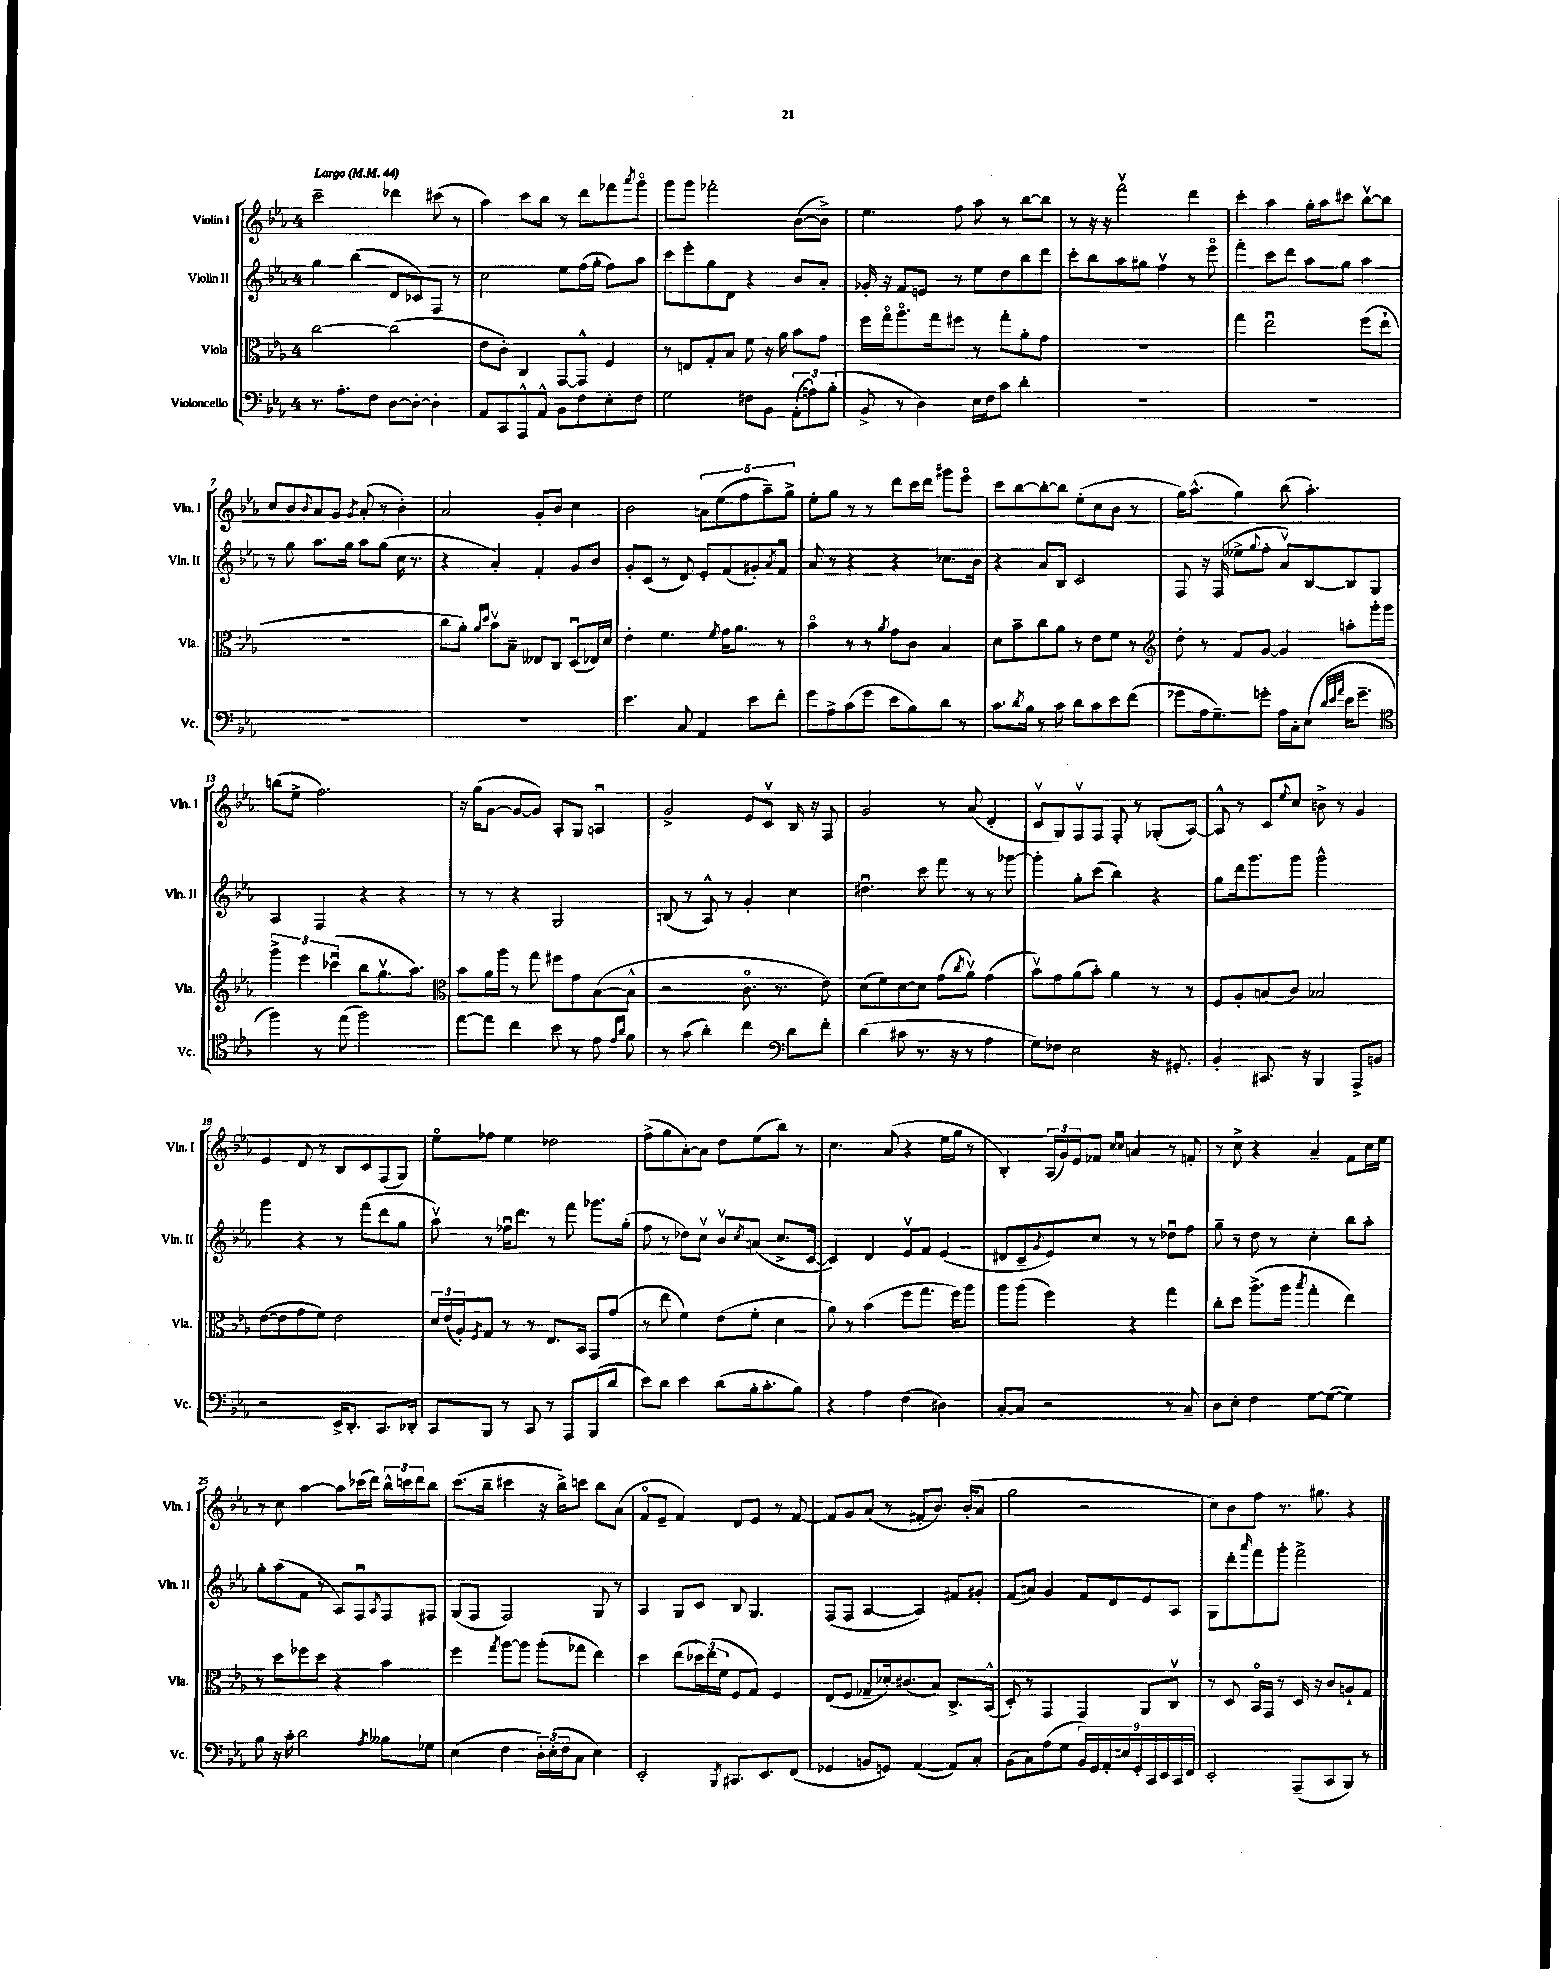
<<
\new StaffGroup <<
\new Staff = "s0" \with { instrumentName = "Violin I" shortInstrumentName = "Vln. I" } {
    \clef treble \key ees \major \once \override Staff.TimeSignature.style = #'single-digit \time 4/4 \tempo "Largo" 4 = 44
    c'''2-- des'''4 cis'''8( r8 |
    aes''4) c'''8 bes''8 r8 d'''8 fes'''8 \acciaccatura { aes'''8 } g'''8\flageolet |
    g'''8 g'''8 fes'''2-. bes'8~( bes'8->) |
    ees''4. f''8 aes''8 r8 bes''8~ bes''8 |
    r8 r16 r16 f'''2\upbow d'''4 |
    c'''4-. aes''4 g''16-. aes''16 cis'''8 bes''8~\upbow bes''8 |
    c''8 bes'8 \appoggiatura { bes'8 } aes'8 g'8 \acciaccatura { g'8 } aes'8-.( r8 bes'4-.) |
    aes'2 g'8-. bes'8 c''4 |
    bes'2 \tuplet 5/4 { a'8 ees''8( f''8 aes''8--) g''8-> } |
    ees''8-. g''8 r8 r8 d'''8 c'''16 d'''16 gis'''8 ees'''8\flageolet |
    c'''8 bes''8~ bes''8~-. bes''8 ees''8-.( c''8 bes'8 r8 |
    g''16) aes''8.-^( g''4) bes''8( aes''4.-.) |
    b''8( ees''8-> f''2.) |
    r16 g''16( g'8~ g'8~ g'8) aes8-. g8 a4\downbow |
    g'2-> ees'8 c'8\upbow bes16 r16 f8 |
    g'2 r8 aes'8( d'4-. |
    c'8\upbow g8) f8\upbow f8 f8-. r8 ges8-.( aes8~) |
    aes8-^ r8 c'8 \appoggiatura { ees''8 } c''8 b'8-> r8 g'4 |
    ees'4 d'8 r8 bes8 c'8 f8( g8) |
    ees''8\flageolet fes''8 ees''4 des''2 |
    f''8->( g''8 aes'8~-.) aes'8 d''8 ees''8( bes''8) r8 |
    c''4. aes'8( r4 ees''16 g''16 r8 |
    bes4-.) \tuplet 3/2 { aes16( g'16) ees'16 } fes'8 \grace { c''16 c''16 } a'4 r8 f'8-. |
    r8 c''8-> r4 aes'4-- f'8 c''16 ees''16 |
    r8 c''8 aes''4~ aes''8 ces'''16( d'''16) \tuplet 3/2 { bes''16-^ c'''16 d'''16 } bes''8 |
    c'''8.( bes''16-- cis'''4 r16 bes''16->) c'''8 bes''8 aes'8( |
    f'8\flageolet ees'8-- f'4) d'8 ees'8 r8 f'8~ |
    f'8 g'8 aes'8( r8 fis'8-. bes'8.) bes'16-.( aes'8 |
    g''2 r2 |
    c''8) bes'8 f''8 r8. gis''8. r4 \bar "|." |
}
\new Staff = "s1" \with { instrumentName = "Violin II" shortInstrumentName = "Vln. II" } {
    \clef treble \key ees \major \once \override Staff.TimeSignature.style = #'single-digit \time 4/4
    g''4 bes''4( d'8 ces'8) f8 r8 |
    c''2 ees''8 f''16( g''16-. f''8) aes''8 |
    c'''8 ees'''8-. g''8 d'8 r4 bes'8 aes'8-. |
    ges'16-. r16 f'8 e'8 r8 ees''8 d''8 bes''8 d'''8 |
    c'''8-. bes''8 aes''8 gis''8 f''4\upbow r8 ees'''8\flageolet |
    f'''4-. c'''8 d'''8 aes''8 g''8 aes''4 |
    r8 g''8 aes''8. g''16 aes''8 g''8( c''16 r8. |
    r4 aes'4-.) f'4-. g'8 bes'8 |
    g'8-. c'8( r8 d'8) ees'8-. f'8( gis'8-.) \acciaccatura { aes'8 } f'8\downbow |
    aes'8 r8 r4 r4 ces''8. bes'16 |
    r4 aes'8 bes8 c'2 |
    f8 r16 f16( eeses''8-> \appoggiatura { g''8 } f''8-. aes'8\upbow) bes8~ bes8 g8 |
    aes4 f4 r4 r4 |
    r8 r8 r4 g2 |
    b8( r8 aes8-^) r8 g'4-. c''4 |
    dis''4.\downbow c'''8 f'''8 r8 r8 ges'''8~ |
    ges'''4-. g''8-. c'''8( bes''4) r4 |
    g''8 d'''16 g'''8. g'''8 g'''2-^ |
    g'''4 r4 r8 f'''8( d'''8 g''8 |
    aes''8\upbow) r8 fes''16\downbow d'''8. r8 f'''8 ges'''8. g''16-.( |
    f''8 r8 des''8) c''8\upbow bes'8\upbow \acciaccatura { c''8 } a'8( c''8.-> c'16~ |
    c'4) d'4 ees'8\upbow f'8 ees'4( |
    dis'8 c'8-- \acciaccatura { g'8 } ees'8) c''8 r8 r8 des''8\downbow f''8 |
    g''8-- r8 d''8 r8 c''4-. bes''8 aes''8-. |
    g''8-. aes''8( f'8 r8 aes8) f8\downbow \acciaccatura { aes8 } f8 fis8 |
    g8( f8 f2) g8 r8 |
    aes4 g8 c'8 bes8 g4. |
    f8( f8 aes4~ aes4) fis'8 gis'8-. |
    f'8( a'8) g'4 f'8 d'8 ees'8 aes8 |
    g8 d'''8-. \grace { aes'''16 } f'''8 g'''8-. f'''2-> \bar "|." |
}
\new Staff = "s2" \with { instrumentName = "Viola" shortInstrumentName = "Vla." } {
    \clef alto \key ees \major \once \override Staff.TimeSignature.style = #'single-digit \time 4/4
    c''2~ c''2( |
    ees'8 c'8-.) c4 g,8~ g,8-^ f4 |
    r8 e8 g8-. bes8 f'8 r16 aes'16 bes'8 g'8 |
    f''16 g''16\flageolet aes''8.\flageolet g''16 fis''8 r8 g''8-. aes'8-. g'8 |
    R1 |
    g''4 ees''2\downbow f''8( ees''8-! |
    R1 |
    c''8 aes'8-.) \grace { aes'16 d''16 } bes'8\upbow bes8-- eeses8 c8 d8\downbow( ees16) d'16 |
    ees'4-. f'4. \acciaccatura { f'8 } g'16 aes'8. r8 |
    bes'4\flageolet r8 r8 \acciaccatura { aes'8 } g'8 c'8 bes4 |
    d'8 bes'8-- c''8 aes'8 r8 ees'8 f'8 r8 |
    \clef treble d''8-. r8 f'8 g'8~ g'4 a''8-. g'''16-. g'''16 |
    \tuplet 3/2 { g'''4-> ees'''4 ces'''4\downbow( } bes''8 g''8.\upbow aes''8.) |
    \clef alto bes'8 aes'16 aes''16 r8 g''8 fis''8 g'8 bes8~( bes8-^ |
    r2 c'8.\flageolet r8. ees'8) |
    d'8( f'8) d'8~ d'8 g'8( \acciaccatura { c''8 } aes'8\upbow) g'4( |
    bes'8\upbow) g'8 aes'8( bes'8-.) aes'4 r8 r8 |
    f8 aes8-. b8( c'8) bes2 |
    ees'8~( ees'8 g'8 f'8) ees'2 |
    \tuplet 3/2 { d'16 ees'16( aes16-.) } \acciaccatura { f8 } g8 r8 r8 ees8. bes,16 g,8 g'8( |
    r8 ees''8 f'4) ees'8( f'8-. d'4 |
    aes'8) r8 bes'4( f''8 g''8. f''16) aes''8 |
    aes''8 aes''8( f''4) r4 g''4 |
    c''8-. d''8 aes''8.->( aes''16 \acciaccatura { bes''8 } g''4-. ees''4) |
    r8 d''8 fes''8 d''8 r4 bes'4 |
    f''4 \acciaccatura { g''8 } aes''8~ aes''8 aes''8-.( ges''8 ees''4) |
    d''4 ees''8( \tuplet 3/2 { des''16) ees''16( f'16 } f8 g8) f4 |
    ees8( f8 ges8-- des'16-.) cis'8.( bes8) c8.-> bes,16-^( |
    d8-.) r8 g,4 g,4 aes,8 c8\upbow |
    r8 d8 bes,16\flageolet g,16 r8 d16 r16 c'8 a8-! g8 \bar "|." |
}
\new Staff = "s3" \with { instrumentName = "Violoncello" shortInstrumentName = "Vc." } {
    \clef bass \key ees \major \once \override Staff.TimeSignature.style = #'single-digit \time 4/4
    r8. aes8.-. f8 d8~ d8~-. d4-. |
    aes,8 c,8 aes,,8-^ aes,8-^ bes,8 f8 ees8-. f8 |
    g2 fis8 bes,8 \tuplet 3/2 { aes,8-.( a8) bes8-.( } |
    bes,8-> r8 d4) ees16 f16 c'8 d'4-. |
    R1 |
    R1 |
    R1 |
    R1 |
    ees'4. c8 aes,4 ees'8 f'8-. |
    g'8 aes8-> c'8( g'8 ees'8 bes8) d'8 r8 |
    c'8. \acciaccatura { d'8 } bes16 r8 c'8 d'8 c'8 ees'8 f'8( |
    ges'8 aes16 g8.--) g'8-. aes16 c16-. ees8( \grace { d'32 ees'32 aes'32 } ees'16 g'8.-- |
    \clef tenor f''4) r8 ees''8( f''2) |
    ees''8~ ees''8 c''4 bes'8 r8 ees'8 \grace { ees'16 aes'16 } f'8 |
    r8 g'8( aes'4-.) c''4 \clef bass d'8 f'8-. |
    d'4( cis'8 r8. r16 r8 aes4 |
    g8) fes8 ees2 r16 gis,8.-. |
    bes,4-. cis,8. r16 bes,,4 aes,,8-> b,8 |
    r2 ees,16-> d,8.-. c,8. des,16-. |
    c,8 bes,,8 r8 c,8 r8 aes,,8 bes,,8( d'8 |
    ees'8) d'8 ees'4 d'8( bes16-. c'8.-. bes8) |
    r4 aes4 f4( dis4) |
    c8~-. c8 r2 r8 c8-- |
    d8 ees8-. f4 g8~ g8~( g4) |
    bes8 r16 c'16-. d'2 \acciaccatura { aes8 } beses8 ges8 |
    ees4( f4 \tuplet 3/2 { d16-.) ees16-.( f16 } c8 ees4) |
    ees,2-. \acciaccatura { bes,,8 } cis,8. ees,8. f,8( |
    ges,4 b,8 g,8) aes,4~( aes,8) c8-. |
    bes,8( c8) aes8( g8 \tuplet 9/8 { bes,16) g,16 aes,16-. e16 g,16-. c,16 ees,16 c,16 f,16 } |
    ees,2-. aes,,8--( c,8 bes,,8) r8 \bar "|." |
}
>>
>>
